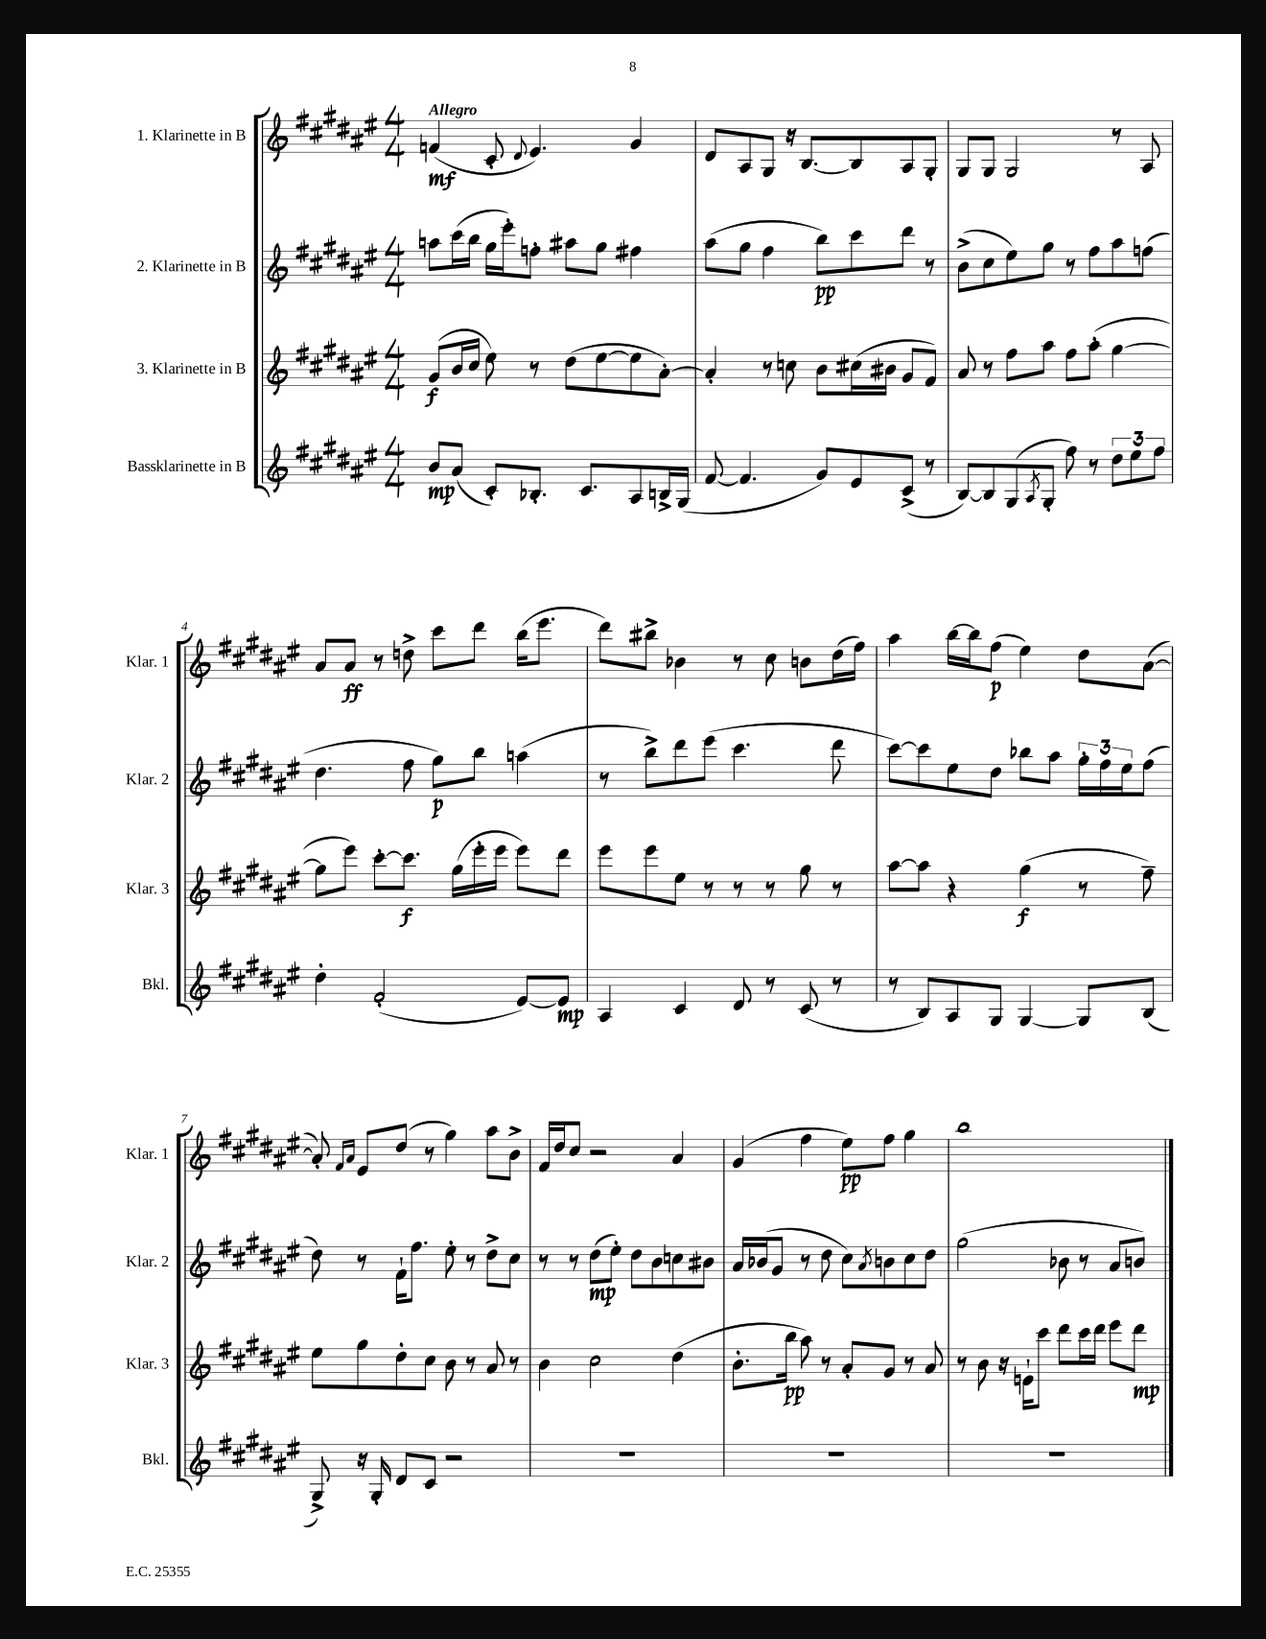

**kern	**dynam	**kern	**dynam	**kern	**dynam	**kern	**dynam
*part4	*part4	*part3	*part3	*part2	*part2	*part1	*part1
*staff4	*staff4	*staff3	*staff3	*staff2	*staff2	*staff1	*staff1
*I"Bassklarinette in B	*	*I"3. Klarinette in B	*	*I"2. Klarinette in B	*	*I"1. Klarinette in B	*
*I'Bkl.	*	*I'Klar. 3	*	*I'Klar. 2	*	*I'Klar. 1	*
*clefG2	*	*clefG2	*	*clefG2	*	*clefG2	*
*k[f#c#g#d#a#e#]	*	*k[f#c#g#d#a#e#]	*	*k[f#c#g#d#a#e#]	*	*k[f#c#g#d#a#e#]	*
*M4/4	*	*M4/4	*	*M4/4	*	*M4/4	*
=1	=1	=1	=1	=1	=1	=1	=1
!	!	!	!	!	!	!LO:TX:a:B:t=Allegro	!
8b/L	mp	(8g#/L	f	8aan\L	.	(4fn/	mf
(8a#/J	.	16b/L	.	(16ccc#\L	.	.	.
.	.	16cc#/JJ	.	16bb\JJ	.	.	.
8c#'/L)	.	8ee#\)	.	16gg#\LL	.	8c#'/	.
.	.	.	.	16eee#'\J)	.	.	.
.	.	.	.	.	.	8qqd#/	.
8.B-X'/J	.	8r	.	8ffn'\J	.	4.e#/)	.
.	.	(8dd#\L	.	8aa#X\L	.	.	.
8.c#/L	.	.	.	.	.	.	.
.	.	[8ee#\	.	8gg#\J	.	.	.
8A#/	.	8ee#\]	.	4ff#X\	.	4g#/	.
16Bn^/L	.	[8a#'\J)	.	.	.	.	.
(16G#/JJ	.	.	.	.	.	.	.
=2	=2	=2	=2	=2	=2	=2	=2
[8f#/	.	4a#'/]	.	(8aa#\L	.	8d#/L	.
4.f#/]	.	.	.	8gg#\J	.	8A#/	.
.	.	8r	.	4ff#\	.	8G#/J	.
.	.	8ccn\	.	.	.	16r	.
.	.	.	.	.	.	[8.B/L	.
8g#/L)	.	8b\L	.	8bb\L)	pp	.	.
8e#/	.	(16cc#X\L	.	8ccc#\	.	8B/]	.
.	.	16b#X\JJ	.	.	.	.	.
(8c#^/J	.	8g#/L	.	8ddd#\J	.	8A#/	.
8r	.	8f#/J)	.	8r	.	8G#'/J	.
=3	=3	=3	=3	=3	=3	=3	=3
[8B/L)	.	8a#/	.	(8b^\L	.	8G#/L	.
8B/]	.	8r	.	8cc#\	.	8G#/J	.
(8G#/	.	8ff#\L	.	8ee#\)	.	2G#/	.
8qA#/	.	.	.	.	.	.	.
8G#'/J	.	8aa#\J	.	8gg#\J	.	.	.
8ff#\)	.	8ff#\L	.	8r	.	.	.
8r	.	(8aa#'\J	.	8ff#\L	.	.	.
12dd#\L	.	[4gg#\	.	8aa#\	.	8r	.
12ee#\	.	.	.	.	.	.	.
.	.	.	.	(8ffn\J	.	8A#/	.
12ff#\J	.	.	.	.	.	.	.
!!LO:LB:g=z
=4	=4	=4	=4	=4	=4	=4	=4
4dd#'\	.	8gg#\L]	.	4.dd#\	.	8a#/L	.
.	.	8eee#\J)	.	.	.	8a#/J	ff
(2f#'/	.	[8ccc#'\L	.	.	.	8r	.
.	.	8.ccc#\J]	f	8ff#\	.	8ddn^\	.
.	.	.	.	8gg#\L)	p	8ccc#\L	.
.	.	(16gg#\LL	.	.	.	.	.
.	.	16eee#'\	.	8bb\J	.	8ddd#\J	.
.	.	16eee#\JJ	.	.	.	.	.
[8e#/L)	.	8eee#\L)	.	(4aan\	.	(16bb\KL	.
.	.	.	.	.	.	8.eee#\J	.
8e#/J]	mp	8ddd#\J	.	.	.	.	.
=5	=5	=5	=5	=5	=5	=5	=5
4A#/	.	8eee#\L	.	8r	.	8ddd#\L)	.
.	.	8eee#\	.	8bb^\L)	.	8bb#X^\J	.
4c#/	.	8ee#\J	.	8ddd#\	.	4b-X\	.
.	.	8r	.	(8eee#\J	.	.	.
8d#/	.	8r	.	4.ccc#\	.	8r	.
8r	.	8r	.	.	.	8cc#\	.
(8c#/	.	8gg#\	.	.	.	8bn\L	.
8r	.	8r	.	8ddd#\	.	(16dd#\L	.
.	.	.	.	.	.	16ff#\JJ)	.
=6	=6	=6	=6	=6	=6	=6	=6
8r	.	[8aa#\L	.	[8ccc#\L)	.	4aa#\	.
8B/L)	.	8aa#\J]	.	8ccc#\]	.	.	.
8A#/	.	4r	.	8ee#\	.	[16bb\LL	.
.	.	.	.	.	.	16bb\J]	.
8G#/J	.	.	.	8dd#\J	.	(8ff#\J	p
[4G#/	.	(4gg#\	f	8bb-X\L	.	4ee#\)	.
.	.	.	.	8aa#\J	.	.	.
8G#/L]	.	8r	.	24gg#'\LL	.	8dd#\L	.
.	.	.	.	24ff#\	.	.	.
.	.	.	.	24ee#\J	.	.	.
(8B/J	.	8ff#~\)	.	(8ff#\J	.	([8a#\J	.
!!LO:LB:g=z
=7	=7	=7	=7	=7	=7	=7	=7
8G#^/)	.	8ee#\L	.	8dd#\)	.	8a#'/])	.
.	.	.	.	.	.	16qqf#/LL	.
.	.	.	.	.	.	16qqa#/JJ	.
16r	.	8gg#\	.	8r	.	8e#/L	.
16G#'/	.	.	.	.	.	.	.
8d#/L	.	8dd#'\	.	16f#`\KL	.	(8dd#/J	.
.	.	.	.	8.ff#\J	.	.	.
8c#/J	.	8cc#\J	.	.	.	8r	.
2r	.	8b\	.	8ee#'\	.	4gg#\)	.
.	.	8r	.	8r	.	.	.
.	.	8a#/	.	8dd#^\L	.	8aa#\L	.
.	.	8r	.	8cc#\J	.	8b^\J	.
=8	=8	=8	=8	=8	=8	=8	=8
1r	.	4b\	.	8r	.	16f#/LL	.
.	.	.	.	.	.	16dd#/J	.
.	.	.	.	8r	.	8cc#/J	.
.	.	2cc#\	.	(8dd#\L	mp	2r	.
.	.	.	.	8ee#'\J)	.	.	.
.	.	.	.	8dd#\L	.	.	.
.	.	.	.	8b\	.	.	.
.	.	(4dd#\	.	8ccn\	.	4a#/	.
.	.	.	.	8b#X\J	.	.	.
=9	=9	=9	=9	=9	=9	=9	=9
1r	.	8.b'\L	.	16a#/LL	.	(4g#/	.
.	.	.	.	(16b-X/J	.	.	.
.	.	.	.	8g#/J	.	.	.
.	.	16bb\Jk	pp	.	.	.	.
.	.	8aa#\)	.	8r	.	4ff#\	.
.	.	8r	.	8dd#\	.	.	.
.	.	8a#'/L	.	8cc#\L)	.	8ee#\L)	pp
.	.	.	.	8qa#/	.	.	.
.	.	8g#/J	.	8bn\	.	8ff#\J	.
.	.	8r	.	8cc#\	.	4gg#\	.
.	.	8a#/	.	8dd#\J	.	.	.
=10	=10	=10	=10	=10	=10	=10	=10
1r	.	8r	.	(2gg#\	.	1bb	.
.	.	8b\	.	.	.	.	.
.	.	16r	.	.	.	.	.
.	.	16en`\KL	.	.	.	.	.
.	.	8ccc#\J	.	.	.	.	.
.	.	8ddd#\L	.	8b-X\	.	.	.
.	.	16ccc#\L	.	8r	.	.	.
.	.	16ddd#\JJ	.	.	.	.	.
.	.	8eee#\L	.	8a#/L	.	.	.
.	.	8ddd#\J	mp	8bn/J)	.	.	.
==	==	==	==	==	==	==	==
*-	*-	*-	*-	*-	*-	*-	*-
